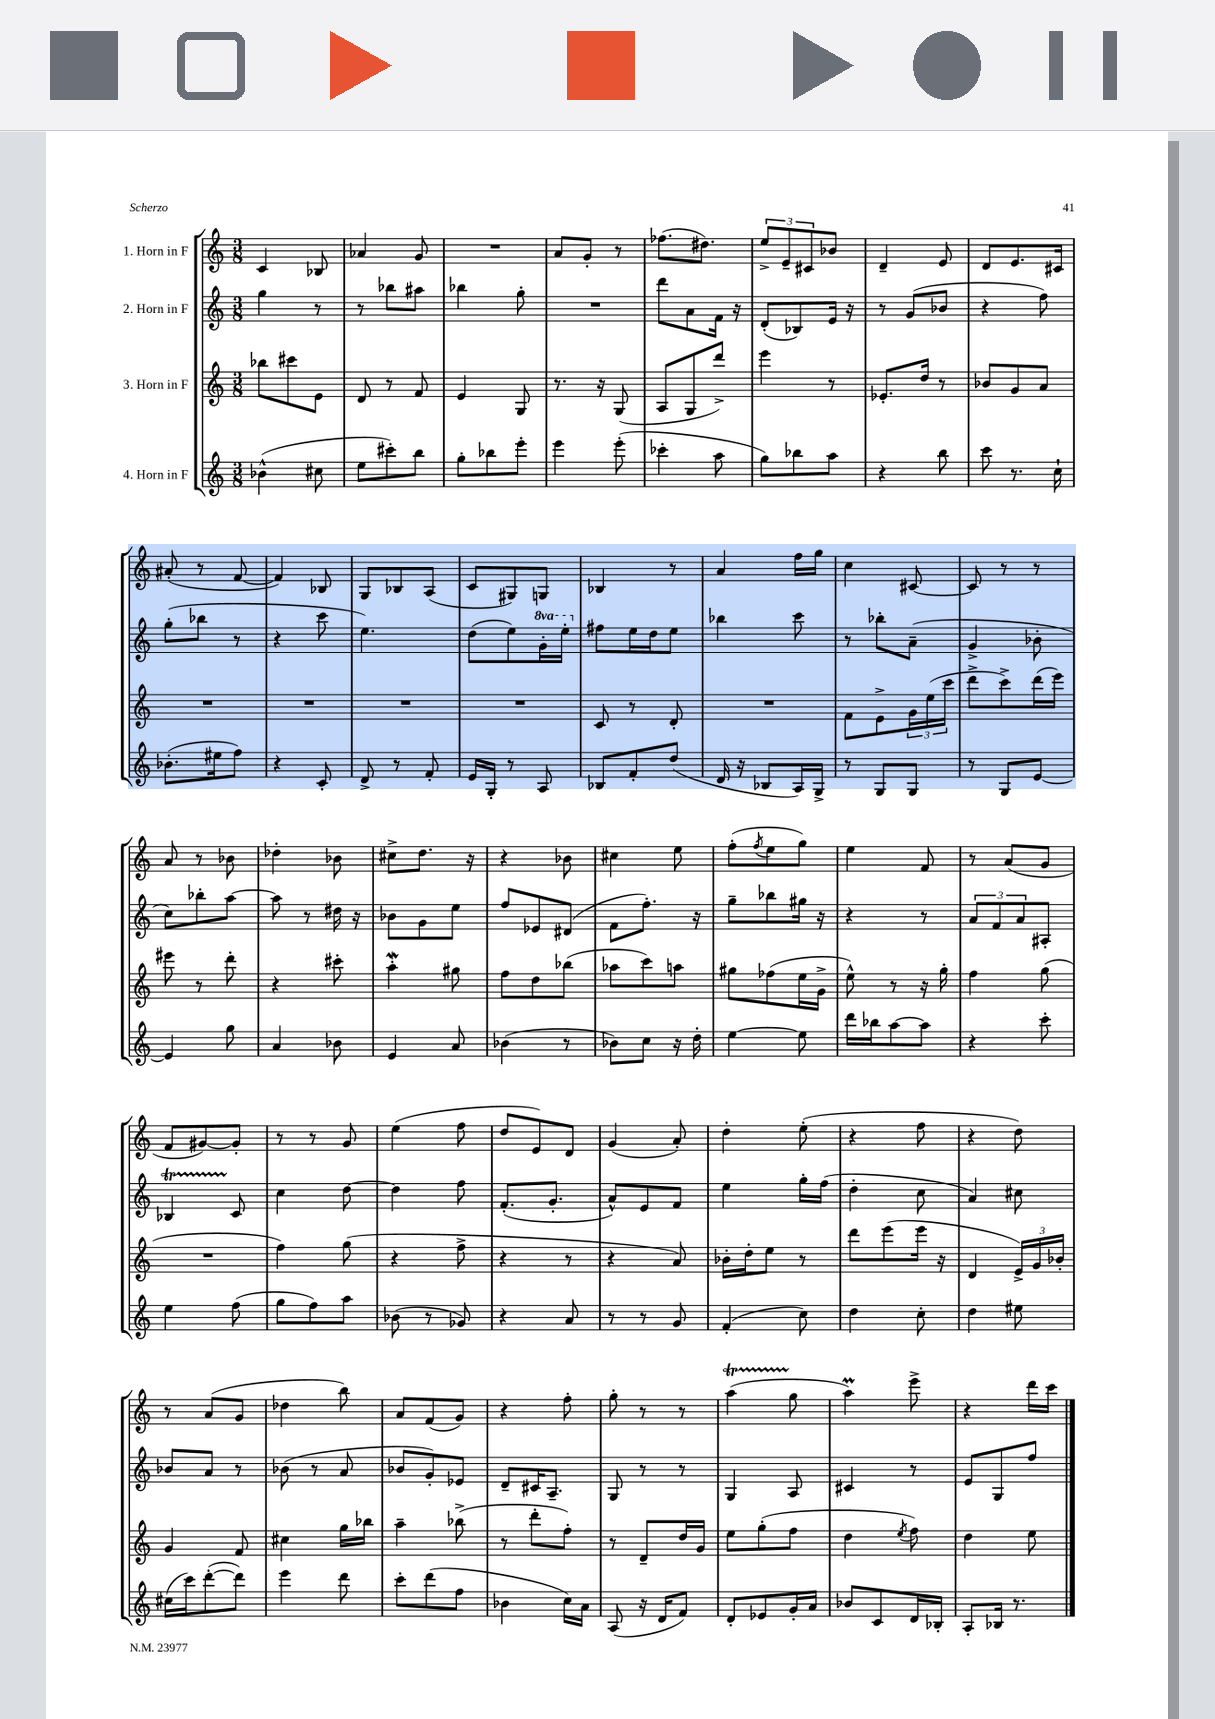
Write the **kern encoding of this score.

**kern	**kern	**kern	**kern
*part4	*part3	*part2	*part1
*staff4	*staff3	*staff2	*staff1
*I"4. Horn in F	*I"3. Horn in F	*I"2. Horn in F	*I"1. Horn in F
*clefG2	*clefG2	*clefG2	*clefG2
*k[]	*k[]	*k[]	*k[]
*M3/8	*M3/8	*M3/8	*M3/8
=20	=20	=20	=20
(4b-X^^\	8bb-X\L	4gg\	4c/
.	8ccc#X\	.	.
8cc#X\	8e\J	8r	8B-X/
=21	=21	=21	=21
8ee\L	8d/	8r	4a-X/
8ccc#X'\)	8r	8bb-X\L	.
8bb\J	8f/	8aa#X\J	8g/
=22	=22	=22	=22
8gg'\L	4e/	4bb-X\	4.r
8bb-X\	.	.	.
8eee'\J	8G/	8gg'\	.
=23	=23	=23	=23
4eee\	8.r	4.r	8a/L
.	.	.	8g'/J
.	16r	.	.
(8eee'\	(8G/	.	8r
=24	=24	=24	=24
4ccc-X'\	8A/L	8ddd\L	(8.ff-X\L
.	8G/	8a\	.
.	.	.	8.dd#X\J)
8aa\	8ddd^/J)	16f\Jk	.
.	.	16r	.
=25	=25	=25	=25
8gg\L)	4eee\	(8d'/L	12ee^/L
.	.	.	12e~/
8bb-X\	.	8B-X/)	.
.	.	.	12c#X/
8aa\J	8r	16e/Jk	8b-X/J
.	.	16r	.
=26	=26	=26	=26
4r	8.e-X'/L	8r	4d~/
.	.	(8g/L	.
.	16dd/Jk	.	.
8bb\	8r	8b-X/J	8e/
=27	=27	=27	=27
8ccc\	8b-X/L	4r	8d/L
8.r	8g/	.	8.e/
.	8a/J	8ff\)	.
16cc`\	.	.	16c#X/Jk
!!LO:LB:g=z
=28	=28	=28	=28
(8.b-X'\L	4.r	(8gg'\L	(8a#X'/
.	.	8bb-X\J	8r
16ee#X\k	.	.	.
8ff\J)	.	8r	[8f/
=29	=29	=29	=29
4r	4.r	4r	4f/])
8c'/	.	8ccc\	8B-X/
=30	=30	=30	=30
8d^/	4.r	4.ee\)	8G/L
8r	.	.	8B-X/
8f'/	.	.	(8A/J
=31	=31	=31	=31
16e/LL	4.r	(8dd\L	8c/L
16G'/JJ	.	.	.
8r	.	8ee\)	8G#X/)
*	*	*8va	*
8A/	.	16gg'\L	8Gn/J
.	.	16eee'\JJ	.
=32	=32	=32	=32
*	*	*X8va	*
8B-X/L	8c/	8ff#X\L	4B-X/
8f'/	8r	16ee\L	.
.	.	16dd\J	.
(8dd/J	8d'/	8ee\J	8r
=33	=33	=33	=33
16d/	4.r	4bb-X\	4a/
16r	.	.	.
8B-X/L	.	.	.
16A/L)	.	8ccc\	16ff\LL
16G^/JJ	.	.	16gg\JJ
=34	=34	=34	=34
8r	8f\L	8r	4cc\
8G/L	8e^\	8bb-X'\L	.
8G/J	24g\L	(8a~\J	[8c#X/
.	(24ee\	.	.
.	24ccc\JJ	.	.
=35	=35	=35	=35
8r	8ddd^\L	4g^/	8c#/]
8G/L	8ccc^\)	.	8r
[8e/J	(16ddd\L	8b-X'\	8r
.	16eee\JJ)	.	.
!!LO:LB:g=z
=36	=36	=36	=36
4e/]	8eee#X\	8cc\L)	8a/
.	8r	8bb-X'\	8r
8gg\	8ddd'\	[8aa\J	8b-X\
=37	=37	=37	=37
4a/	4r	8aa\]	4dd-X'\
.	.	8r	.
8b-X\	8ccc#X'\	16dd#X\	8b-X\
.	.	16r	.
=38	=38	=38	=38
4e/	4aaW'\	8b-X\L	8cc#X^\L
.	.	8g\	8.dd\J
8a/	8gg#X\	8ee\J	.
.	.	.	16r
=39	=39	=39	=39
(4b-X\	8ff\L	8ff/L	4r
.	8dd\	8e-X/	.
8r	(8bb-X\J	(8d#X/J	8b-X\
=40	=40	=40	=40
8b-X\L)	8aa-X\L	8f\L	4cc#X\
8cc\J	8ccc\)	8.ff'\J)	.
16r	8aan\J	.	8ee\
16dd'\	.	16r	.
=41	=41	=41	=41
[4ee\	8gg#X\L	8gg~\L	(8ff'\L
.	.	.	8qff/
.	(8ff-X\	8bb-X\	8ee\
8ee\]	16ee\L	16gg#X\Jk	8gg\J)
.	16g^\JJ	16r	.
=42	=42	=42	=42
16ddd\LL	8ee^^\)	4r	4ee\
16bb-X\J	.	.	.
[8aa\	8r	.	.
8aa\J]	16r	8r	8f/
.	16gg'\	.	.
=43	=43	=43	=43
4r	4ff\	12a/L	8r
.	.	12f/	.
.	.	.	(8a/L
.	.	12a/	.
8ccc'\	(8gg\	8A#X'/J	8g/J
!!LO:LB:g=z
=44	=44	=44	=44
4ee\	4.r	4B-XT/	8f/L
.	.	.	[8g#X/)
(8ff\	.	8c/	8g#'/J]
=45	=45	=45	=45
8gg\L	4ff\)	4cc\	8r
8ff\)	.	.	8r
8aa\J	(8gg\	[8dd\	8g/
=46	=46	=46	=46
(8b-X\	4r	4dd\]	(4ee\
8r	.	.	.
8g-X/)	8ff^\	8ff\	8ff\
=47	=47	=47	=47
4r	4r	(8.f'/L	8dd/L
.	.	.	8e/)
.	.	8.g'/J	.
8a/	8r	.	8d/J
=48	=48	=48	=48
8r	4r	8a^^/L)	(4g/
8r	.	8e/	.
8g/	8a/)	8f/J	8a'/)
=49	=49	=49	=49
(4f'/	16b-X'\LL	4ee\	4dd'\
.	16dd'\J	.	.
.	8ee\J	.	.
8cc\)	8r	16gg'\LL	(8ee'\
.	.	(16ff\JJ	.
=50	=50	=50	=50
4dd\	8ddd\L	4dd'\	4r
.	(8eee\	.	.
8cc'\	16eee\Jk	8cc\	8ff\
.	16r	.	.
=51	=51	=51	=51
4dd\	4d/	4a/)	4r
8ee#X\	24e^/LL)	8cc#X\	8dd\)
.	24g/	.	.
.	24b-X'/JJ	.	.
!!LO:LB:g=z
=52	=52	=52	=52
(16cc#X\LL	4g/	8b-X/L	8r
16ccc\J)	.	.	.
([8ddd'\	.	8a/J	(8a/L
8ddd\J])	8f/	8r	8g/J
=53	=53	=53	=53
4eee\	4cc#X\	(8b-X\	4dd-X\
.	.	8r	.
8ddd\	16gg\LL	8a/	8bb\)
.	16bb-X\JJ	.	.
=54	=54	=54	=54
8ccc'\L	4aa~\	8b-X/L	8a/L
(8ddd\	.	8g'/)	(8f/
8ff\J	(8bb-X^\	8e-X/J	8g/J)
=55	=55	=55	=55
4b-X\	8r	8d~/L	4r
.	8ddd'\L	16c#X/K	.
.	.	8.A~/J	.
16cc\LL)	8ff'\J)	.	8ff'\
16a\JJ	.	.	.
=56	=56	=56	=56
(8A/	8r	8G/	8gg'\
16r	8d~/L	8r	8r
16d/KL	.	.	.
8f/J)	16dd/L	8r	8r
.	16g/JJ	.	.
=57	=57	=57	=57
8d'/L	8ee\L	4G/	(4aaT\
8e-X/	(8gg'\	.	.
16g'/L	8ff\J	8A/	8gg\
16a/JJ	.	.	.
=58	=58	=58	=58
8b-X/L	4dd\	4c#X/	4aaM\)
8c/	.	.	.
.	8qee/	.	.
16d/L	8ff\)	8r	8eee^\
16B-X'/JJ	.	.	.
=59	=59	=59	=59
8A'/L	4dd\	8e/L	4r
16B-X/Jk	.	8G/	.
8.r	.	.	.
.	8ee\	8ff/J	16ddd\LL
.	.	.	16ccc\JJ
==	==	==	==
*-	*-	*-	*-
